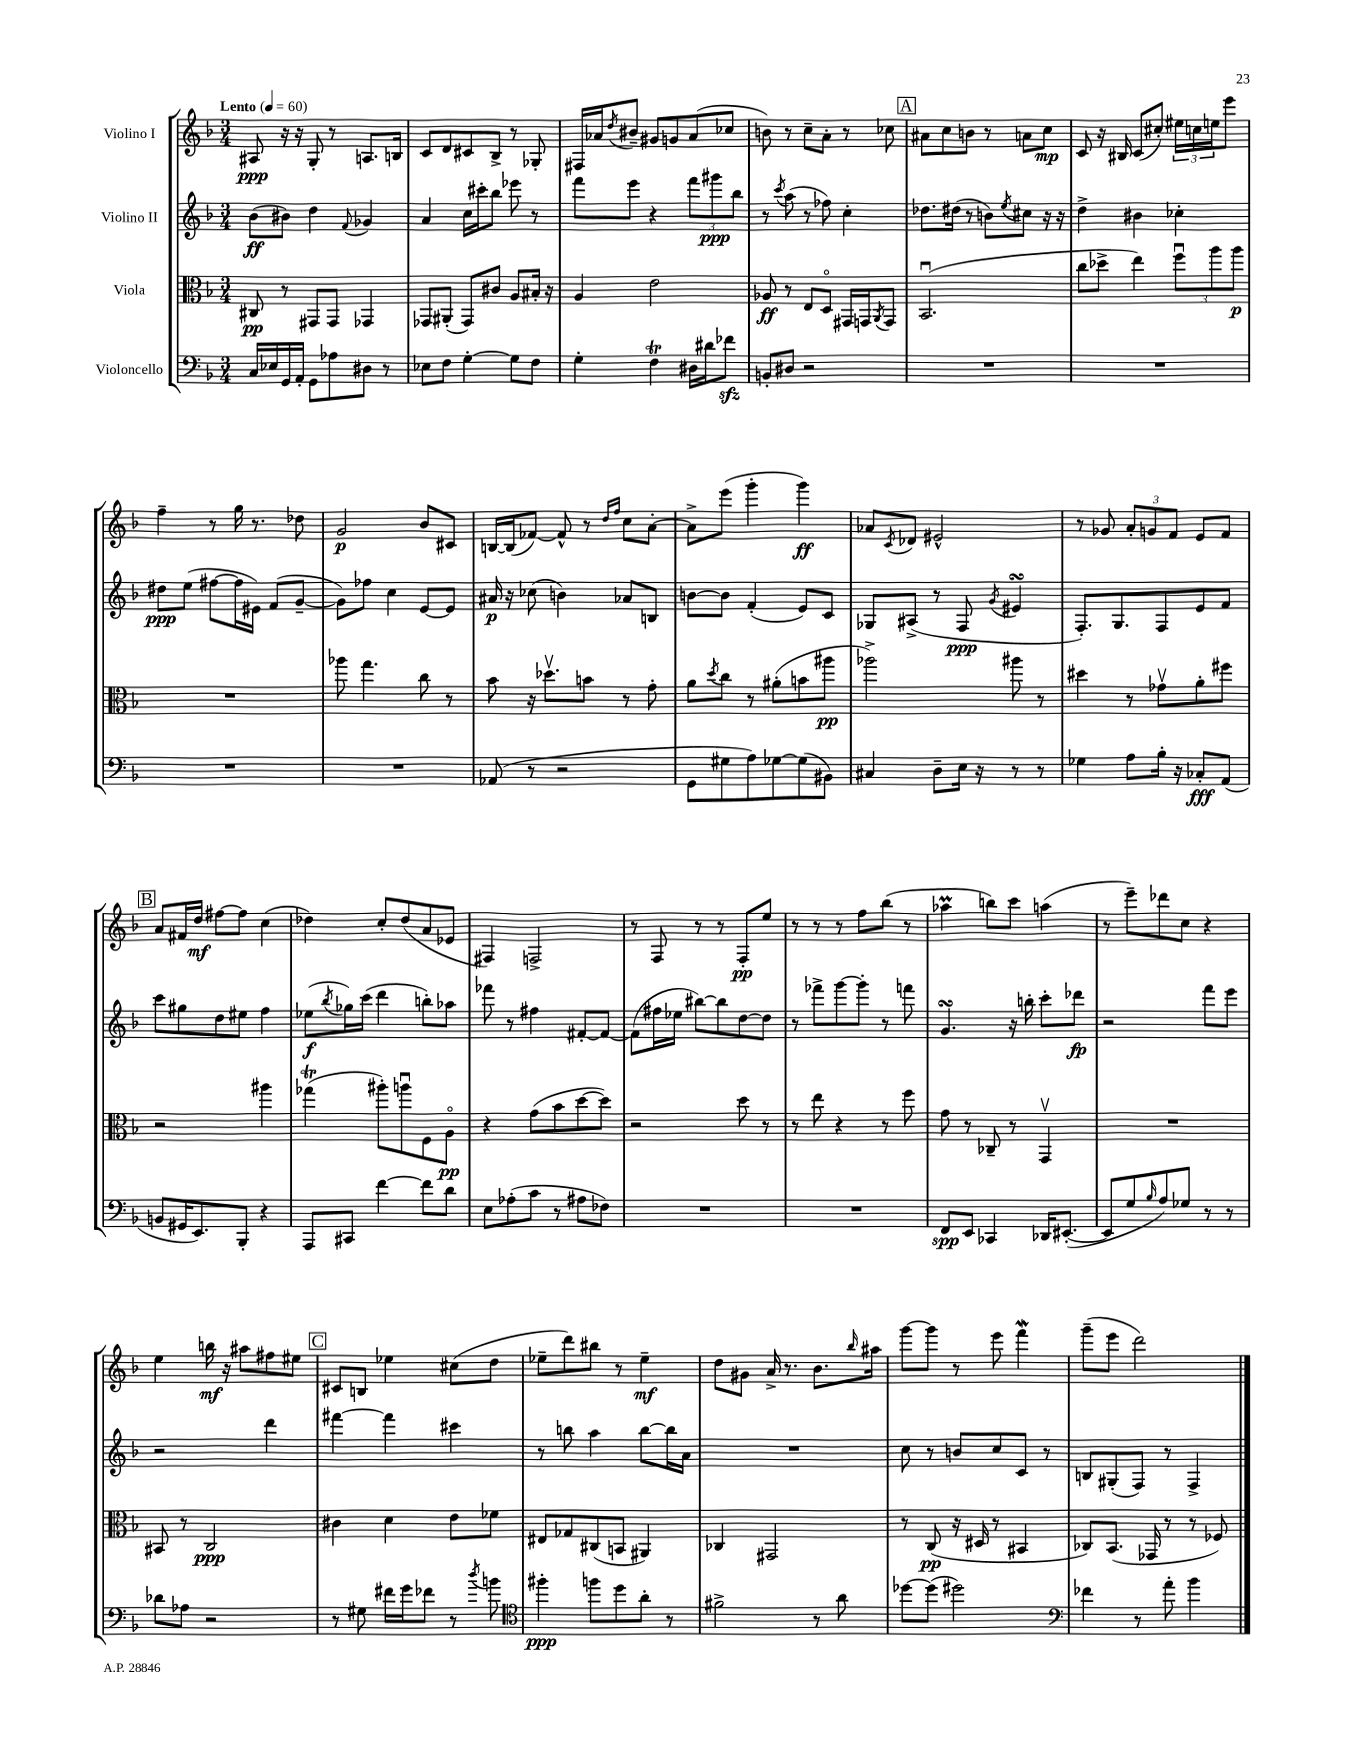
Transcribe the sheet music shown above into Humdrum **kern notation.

**kern	**kern	**kern	**kern
*staff4	*staff3	*staff2	*staff1
*clefF4	*clefC3	*clefG2	*clefG2
*k[b-]	*k[b-]	*k[b-]	*k[b-]
*M3/4	*M3/4	*M3/4	*M3/4
*MM60	*MM60	*MM60	*MM60
16C	8C#	(8b-	8A#
16E-	.	.	.
16GG	8r	8b#)	16r
16AA'	.	.	16r
8GG	8GG#	4dd	8G'
8A-	8GG#	.	8r
.	.	8qqf	.
8D#	4GG-	4g-	8.A
8r	.	.	.
.	.	.	16B
=	=	=	=
8E-	8GG-	4a	8c
8F	(8AA#'	.	8d
[4G'	8GG-)	16cc	8c#
.	.	16ccc#'	.
.	8c#	8bb-	8B-^
8G]	8A	8eee-	8r
8F	16B#'	8r	8G-'
.	16r	.	.
=	=	=	=
4G'	4A	8fff	16F#
.	.	.	16a-
.	.	.	8qdd
.	.	8eee	8b#~
4F	2e	4r	8g#
.	.	.	8g
16D#	.	12fff	(8a-
16d#	.	.	.
.	.	12ggg#	.
8f-	.	.	8cc-
.	.	12bb-	.
=	=	=	=
8BB'	8A-	8r	8b)
.	.	8qccc	.
8D#	8r	(8aa	8r
2r	8E	8r	8cc~
.	8Do	8ff-)	8a'
.	16GG#	4cc'	8r
.	16GG	.	.
.	8qAA	.	.
.	8GG	.	8cc-
=	=	=	=
2.r	(2.BB-u	8.dd-	8a#
.	.	.	8cc
.	.	(16dd#	.
.	.	8r	8b
.	.	8b)	8r
.	.	8qee	.
.	.	8cc#	8a
.	.	16r	8cc
.	.	16r	.
=	=	=	=
2.r	8cc	4dd^	8c
.	8dd-^	.	16r
.	.	.	16B#
.	4ee)	4b#	(8c
.	.	.	8cc#')
.	12ffu	4cc-'	24ee#
.	.	.	24cc
.	12aa	.	24ee
.	.	.	8eee
.	12aa	.	.
=	=	=	=
2.r	2.r	8dd#	4ff~
.	.	(8ee	.
.	.	[8ff#	8r
.	.	16ff#]	16gg
.	.	16e#)	8.r
.	.	(8f	.
.	.	[8g~	8dd-
=	=	=	=
2.r	8aa-	8g])	2g
.	4.gg	8ff-	.
.	.	4cc	.
.	8cc	[8e	8b-
.	8r	8e]	8c#
=	=	=	=
(8AA-	8b-	16a#	[16B
.	.	16r	(16B]
8r	16r	(8cc-	[8f-)
.	8.dd-v	.	.
2r	.	4b)	8f-^^]
.	8b	.	8r
.	.	.	16qqdd
.	.	.	16qqff
.	8r	8a-	8cc
.	8g'	8B	[8a'
=	=	=	=
8GG	8a	[8b	8a^]
.	8qdd	.	.
8G#	8cc	8b]	(8eee
8A)	8r	(4f'	4ggg'
[8G-	(8a#'	.	.
(8G-]	8b	8e)	4ggg)
8BB#)	8aa#	8c	.
=	=	=	=
4C#	2aa-^)	8G-	8a-
.	.	.	8qc
.	.	(8A#^	8d-
8D~	.	8r	2e#^^
16E	.	8F	.
16r	.	.	.
.	.	8qg	.
8r	8aa#	4e#	.
8r	8r	.	.
=	=	=	=
4G-	4dd#	8.F')	8r
.	.	.	8g-
.	.	8.G	.
8A	8r	.	12a'
.	.	.	12g
16B-'	8g-v	8F	.
.	.	.	12f
16r	.	.	.
8C-'	8a'	8e	8e
(8AA	8ff#	8f	8f
=	=	=	=
8BB	2r	8ccc	8a
16GG#	.	8gg#	16f#
8.EE)	.	.	16dd
.	.	8dd	[8ff#
8BBB-'	.	8ee#	8ff#]
4r	4aa#	4ff	(4cc
=	=	=	=
8AAA	(4gg-	(8ee-	4dd-)
.	.	8qbb-	.
8CC#	.	16gg-)	.
.	.	(16ccc	.
[4f	8aa#')	4ddd	8cc'
.	8aau	.	(8dd-
8f]	8F	8bb')	8a
8d	8Ao	8aa-	8e-
=	=	=	=
8E	4r	8fff-	4F#)
(8A-'	.	8r	.
8c	(8g	4ff#	2F^
8r	8b-	.	.
8A#	[8dd	[8f#'	.
8F-)	8dd])	8f#_	.
=	=	=	=
2.r	2r	(8f#]	8r
.	.	16ff#	8F
.	.	16ee-	.
.	.	[8bb#)	8r
.	.	8bb#]	8r
.	8dd	[8dd	8F'
.	8r	8dd]	8ee
=	=	=	=
2.r	8r	8r	8r
.	8ee	8fff-^	8r
.	4r	[8ggg	8r
.	.	8ggg']	8ff
.	8r	8r	(8bb-
.	8ff	8fff	8r
=	=	=	=
8FF	8g	4.g	4aa-
8EE	8r	.	.
4CC-	8C-~	.	8bb)
.	8r	16r	8ccc
.	.	16bb'	.
16DD-	4GGv	8ccc'	(4aa
([8.EE#'	.	.	.
.	.	8ddd-	.
=	=	=	=
8EE#]	2.r	2r	8r
8G	.	.	8eee~)
16qqB-	.	.	.
8A)	.	.	8ddd-
8G-	.	.	8cc
8r	.	8fff	4r
8r	.	8eee	.
=	=	=	=
8d-	8BB#	2r	4ee
8A-	8r	.	.
2r	2C	.	16bb
.	.	.	16r
.	.	.	8aa#
.	.	4ddd	8ff#
.	.	.	8ee#
=	=	=	=
8r	4c#	[4fff#	8c#
8G#	.	.	8B
16f#	4d	4fff#]	4ee-
16g	.	.	.
8f-	.	.	.
8r	8e	4ccc#	(8cc#
8qdd	.	.	.
8b	8f-	.	8dd
=	=	=	=
*clefC4	*	*	*
4ff#'	8E#	8r	8ee-~
.	8G-	8bb	8ddd)
8ff	(8C#	4aa	8bb#
8dd	8BB	.	8r
8a'	4AA#)	[8bb	4ee-~
8r	.	16bb]	.
.	.	16a	.
=	=	=	=
2f#^	4C-	2.r	8dd
.	.	.	8g#
.	2GG#	.	16a^
.	.	.	8.r
8r	.	.	8.b-
8a	.	.	.
.	.	.	16qqbb-
.	.	.	16aa#
=	=	=	=
[8dd-	8r	8cc	[8ggg
(8dd-]	(8C	8r	8ggg]
2dd#)	16r	8b	8r
.	16D#	.	.
.	8r	8cc	8eee
.	4BB#	8c	4fff
.	.	8r	.
=	=	=	=
*clefF4	*	*	*
4f-	8C-)	8B	(8ggg~
.	(8.BB-	(8G#'	8eee
8r	.	8F)	2ddd)
.	16GG-	.	.
8a'	8r	8r	.
4b-	8r	4F^	.
.	8F-)	.	.
==	==	==	==
*-	*-	*-	*-
